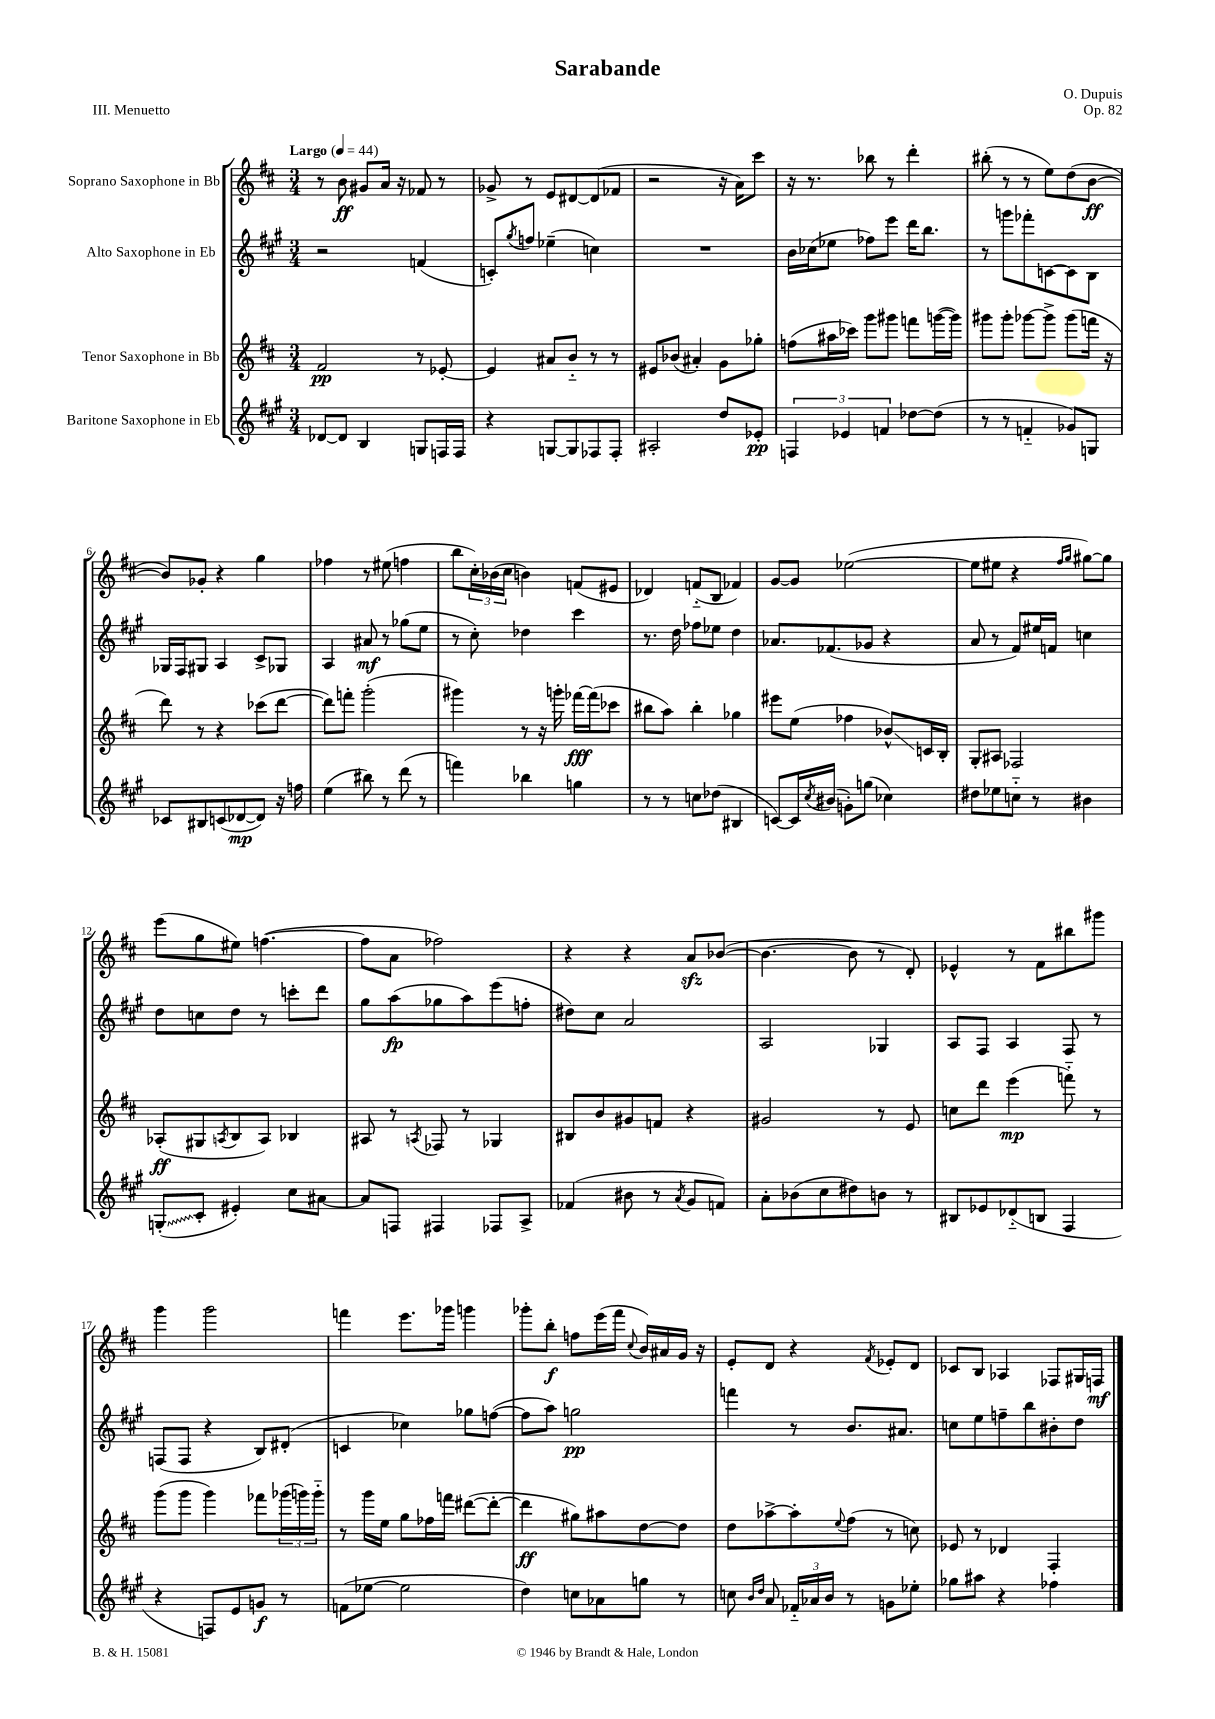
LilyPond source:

\header { title = "Sarabande" composer = "O. Dupuis" opus = "Op. 82" piece = "III. Menuetto" }
<<
\new StaffGroup <<
\new Staff = "s0" \with { instrumentName = "Soprano Saxophone in Bb" } {
    \clef treble \key d \major \numericTimeSignature \time 3/4 \tempo "Largo" 4 = 44
    r8 b'8\ff gis'8 a'16 r16 fes'8 r8 |
    ges'8-> r8 e'8 dis'8~ dis'8( fes'8 |
    r2 r16 a'16) cis'''8 |
    r16 r8. bes''8 r8 d'''4-. |
    bis''8-.( r8 r8 e''8) d''8( b'8~\ff |
    b'8) ges'8-. r4 g''4 |
    fes''4 r8 eis''8( f''4 |
    b''8 \tuplet 3/2 { cis''16-.) bes'16( cis''16 } b'4) f'8( eis'8 |
    des'4) f'8-_( b8 fes'4) |
    g'8~ g'8 ees''2~( |
    ees''8 eis''8 r4 \grace { fis''16 g''16 } gis''8~) gis''8 |
    e'''8( g''8 eis''8) f''4.~( |
    f''8 a'8 fes''2) |
    r4 r4 a'8\sfz bes'8~( |
    bes'4.~ bes'8 r8 d'8-.) |
    ees'4-^ r8 fis'8 bis''8 gis'''8 |
    g'''4 g'''2 |
    f'''4 e'''8. ges'''16 g'''4 |
    ges'''8-. b''8-.\f f''8 e'''16( fis'''16 \appoggiatura { cis''8 } b'16) ais'16 g'16 r16 |
    e'8-. d'8 r4 \acciaccatura { fis'8 } ees'8-. d'8 |
    ces'8 b8 aes4 fes8 gis16 f16\mf \bar "|." |
}
\new Staff = "s1" \with { instrumentName = "Alto Saxophone in Eb" } {
    \clef treble \key a \major \numericTimeSignature \time 3/4
    r2 f'4( |
    c'8-.) \acciaccatura { gis''8 } f''8 ees''4--( c''4) |
    R2. |
    b'16 ces''16( ees''8 fes''8) e'''8 d'''16 b''8. |
    r8 g'''8 fes'''8-. c'8~ c'8 b8 |
    ges16 fis16 gis8 a4 cis'8-> ges8 |
    a4 ais'8\mf r8 ges''8( e''8 |
    r8 cis''8-.) des''4 cis'''4 |
    r8. d''16 fes''8 ees''8 d''4 |
    aes'8. fes'8.( ges'8 r4 |
    a'8 r8 fis'8) eis''16 f'16 c''4 |
    d''8 c''8 d''8 r8 c'''8-. d'''8 |
    gis''8 a''8\fp( ges''8 a''8) e'''8( f''8-. |
    dis''8) cis''8 a'2 |
    a2 ges4 |
    a8 fis8 a4 fis8 r8 |
    f8( f8 r4 b8) dis'8-.( |
    c'4 ces''4) ges''8 f''8~( |
    f''8 a''8) g''2\pp |
    f'''4 r8 b'8. ais'8. |
    c''8 e''8 f''8-- b''8 bis'8-. d''8 \bar "|." |
}
\new Staff = "s2" \with { instrumentName = "Tenor Saxophone in Bb" } {
    \clef treble \key d \major \numericTimeSignature \time 3/4
    fis'2\pp r8 ees'8~-. |
    ees'4 ais'8 b'8-_ r8 r8 |
    eis'8 bes'8( ais'4-.) g'8 ges''8-. |
    f''8( ais''16 ces'''16) g'''8 gis'''8 f'''8 g'''16~( g'''16) |
    gis'''8 gis'''8-. ges'''8~ ges'''8-> ges'''8( f'''16 r16 |
    d'''8) r8 r4 ces'''8( d'''8~ |
    d'''8) f'''8-. g'''2-.( |
    gis'''4) r8 r16 g'''16-. fes'''16~\fff fes'''16( ces'''8 |
    bis''8 a''8) bis''4-. ges''4 |
    eis'''8 e''8( fes''4 bes'8-^\glissando) c'16 b16-. |
    g8-. ais8 fes2 |
    aes8-.\ff( gis8 \acciaccatura { a8 } b8 a8) bes4 |
    ais8 r8 \acciaccatura { a8 } fes8 r8 ges4 |
    bis8 b'8 gis'8 f'8 r4 |
    gis'2 r8 e'8 |
    c''8 d'''8 e'''4\mp( f'''8-_) r8 |
    g'''8( g'''8 g'''4) fes'''8 \tuplet 3/2 { ges'''16( g'''16) g'''16-_ } |
    r8 g'''16 e''16 g''8 fes''16 f'''16 dis'''8~( dis'''8~-. |
    dis'''4\ff gis''8) ais''8 d''8~ d''8 |
    d''8 aes''8~-> aes''8-. \appoggiatura { e''8 } fis''8( r8 c''8) |
    ees'8 r8 des'4 fis4-. \bar "|." |
}
\new Staff = "s3" \with { instrumentName = "Baritone Saxophone in Eb" } {
    \clef treble \key a \major \numericTimeSignature \time 3/4
    des'8~ des'8 b4 g8 f16 f16 |
    r4 g8~ g8 fes8 fes8-. |
    ais2-. d''8 ees'8-.\pp |
    \tuplet 3/2 { f4 ees'4 f'4 } des''8~ des''8( |
    r8 r8 f'4-_ ges'8) g8 |
    ces'8 bis8 c'8( des'8~\mp des'8) r16 f''16 |
    e''4( bis''8) r8 d'''8( r8 |
    f'''4) bes''4 g''4 |
    r8 r8 c''8 des''8( bis4 |
    c'8~) c'16 \acciaccatura { cis''8 } bis'16( g'8-.) g''8( ces''4) |
    dis''8 ees''8 c''8-_ r8 bis'4 |
    \once \override Glissando.style = #'zigzag g8-.\glissando( cis'8-. eis'4-.) cis''8 ais'8~ |
    ais'8 f8 fis4 fes8 a8-> |
    fes'4( bis'8 r8 \acciaccatura { a'8 } gis'8 f'8) |
    a'8-. bes'8( cis''8 dis''8) b'8 r8 |
    bis8 ees'8 des'8-_( b8 fis4 |
    r4 f8) e'8 g'8\f r8 |
    f'8( ees''8~ ees''2 |
    d''4) c''8 aes'8 g''8 r8 |
    c''8 \grace { b'16 d''16 } a'8 \tuplet 3/2 { fes'16-_ aes'16 b'16 } r8 g'8 ees''8-. |
    ges''8 ais''8 r4 fes''4 \bar "|." |
}
>>
>>
